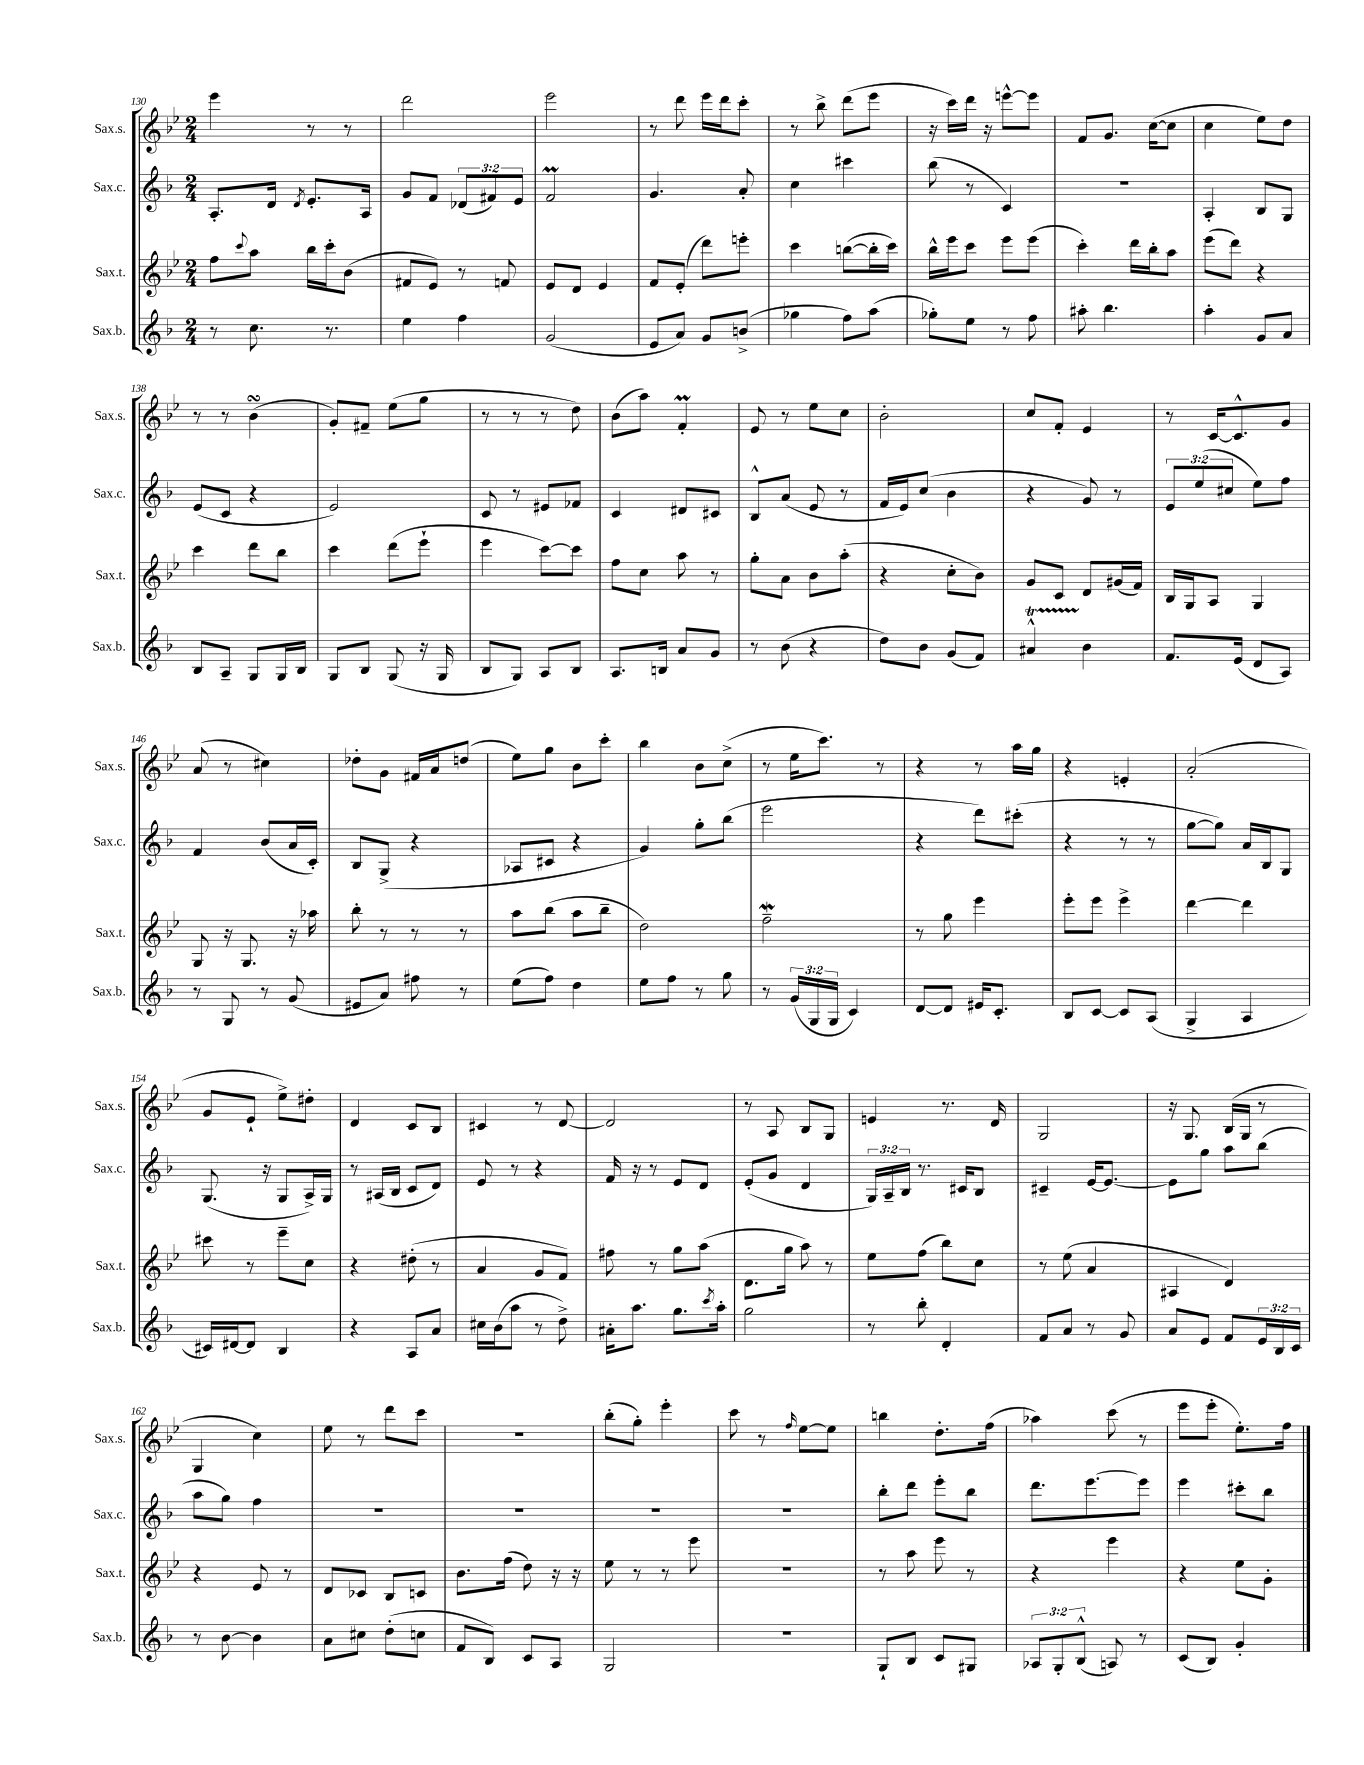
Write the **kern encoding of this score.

**kern	**kern	**kern	**kern
*part4	*part3	*part2	*part1
*staff4	*staff3	*staff2	*staff1
*I"Sax.b.	*I"Sax.t.	*I"Sax.c.	*I"Sax.s.
*I'Sax.b.	*I'Sax.t.	*I'Sax.c.	*I'Sax.s.
*clefG2	*clefG2	*clefG2	*clefG2
*k[b-]	*k[b-e-]	*k[b-]	*k[b-e-]
*M2/4	*M2/4	*M2/4	*M2/4
=130	=130	=130	=130
8r	8ff\L	8.A'/L	4eee-\
.	8qqccc/	.	.
8.cc\	8aa\J	.	.
.	.	16d/Jk	.
.	.	8qd/	.
.	16bb-\LL	8.e'/L	8r
8.r	16ccc'\J	.	.
.	(8b-\J	.	8r
.	.	16A/Jk	.
=131	=131	=131	=131
4ee\	8f#X/L	8g/L	2ddd\
.	8e-/J)	8f/J	.
4ff\	8r	(12d-X/L	.
.	.	12f#X/)	.
.	8fn/	.	.
.	.	12e/J	.
=132	=132	=132	=132
(2g/	8e-/L	2fM/	2eee-\
.	8d/J	.	.
.	4e-/	.	.
=133	=133	=133	=133
8e/L	8f/L	4.g/	8r
8a/J)	(8e-'/J	.	8ddd\
8g/L	8ddd\L)	.	16eee-\LL
.	.	.	16ddd\J
(8bn^/J	8eeen'\J	8a'/	8ccc'\J
=134	=134	=134	=134
4gg-X\	4ccc\	4cc\	8r
.	.	.	8bb-^\
8ff\L)	([8bbn\L	4ccc#X\	(8ddd\L
(8aa\J	16bb'\L]	.	8eee-\J
.	16ccc\JJ)	.	.
=135	=135	=135	=135
8gg-X'\L)	16bb-^^\LL	(8bb-\	16r
.	16eee-\J	.	16ccc\LL)
8ee\J	8ccc\J	8r	16ddd\JJ
.	.	.	16r
8r	8eee-\L	4c/)	[8eeen^^\L
8ff\	(8eee-\J	.	8eee\J]
=136	=136	=136	=136
8aa#X'\	4ccc'\)	2r	8f/L
4.bb-\	.	.	8.g/J
.	16ddd\LL	.	.
.	16bb-'\J	.	([16cc\KL
.	8aa\J	.	8cc\J]
=137	=137	=137	=137
4aa'\	(8eee-\L	4A'/	4cc\
.	8ddd\J)	.	.
8g/L	4r	8B-/L	8ee-\L)
8a/J	.	8G/J	8dd\J
!!LO:LB:g=z
=138	=138	=138	=138
8B-/L	4ccc\	(8e/L	8r
8A~/J	.	8c/J	8r
8G/L	8ddd\L	4r	(4b-sSSs\
16G/L	8bb-\J	.	.
16B-/JJ	.	.	.
=139	=139	=139	=139
8G/L	4ccc\	2e/)	8g'/L)
8B-/J	.	.	8f#X~/J
(8G/	(8ddd\L	.	(8ee-\L
16r	8eee-`\J	.	8gg\J
16G/	.	.	.
=140	=140	=140	=140
8B-/L	4eee-\	8c/	8r
8G/J)	.	8r	8r
8A/L	[8ccc\L)	8e#X/L	8r
8B-/J	8ccc\J]	8f-X/J	8dd\)
=141	=141	=141	=141
8.A/L	8ff\L	4c/	(8b-\L
.	8cc\J	.	8aa\J)
16Bn/Jk	.	.	.
8a/L	8aa\	8d#X/L	4fM'/
8g/J	8r	8c#X/J	.
=142	=142	=142	=142
8r	8gg'\L	8B-^^/L	8e-/
(8b-\	8a\J	(8a/J	8r
4r	8b-\L	8e/	8ee-\L
.	(8aa'\J	8r	8cc\J
=143	=143	=143	=143
8dd\L)	4r	16f/LL	2b-'\
.	.	16e/J)	.
8b-\J	.	(8cc/J	.
(8g/L	8cc'\L	4b-\	.
8f/J)	8b-\J)	.	.
=144	=144	=144	=144
4a#Xt^^/	8g/L	4r	8cc/L
.	8c/J	.	8f'/J
4b-\	8d/L	8g/)	4e-/
.	(16g#X/L	8r	.
.	16f/JJ)	.	.
=145	=145	=145	=145
8.f/L	16B-/LL	12e/L	8r
.	16G/J	.	.
.	.	(12ee/	.
.	8A/J	.	[16c/KL
.	.	12cc#X/J	.
(16e/Jk	.	.	8.c^^/]
8d/L	4G/	8ee\L)	.
8A/J)	.	8ff\J	8g/J
!!LO:LB:g=z
=146	=146	=146	=146
8r	8G/	4f/	(8a/
8G/	16r	.	8r
.	8.G/	.	.
8r	.	(8b-/L	4cc#X\)
(8g/	16r	16a/L	.
.	16aa-X\	16c'/JJ)	.
=147	=147	=147	=147
8e#X/L	8bb-'\	8B-/L	8dd-X'\L
8a/J)	8r	(8G^/J	8g\J
8ff#X\	8r	4r	16f#X/LL
.	.	.	16a/J
8r	8r	.	(8ddn/J
=148	=148	=148	=148
(8ee\L	8aa\L	8A-X/L	8ee-\L)
8ff\J)	(8bb-\J	8c#X/J	8gg\J
4dd\	8aa\L	4r	8b-\L
.	8bb-~\J	.	8ccc'\J
=149	=149	=149	=149
8ee\L	2dd\)	4g/)	4bb-\
8ff\J	.	.	.
8r	.	8gg'\L	8b-\L
8gg\	.	(8bb-\J	(8cc^\J
=150	=150	=150	=150
8r	2ffW~\	2eee\	8r
(24g/LL	.	.	16ee-\KL
24G/	.	.	.
.	.	.	8.ccc\J)
24G/JJ	.	.	.
4c/)	.	.	.
.	.	.	8r
=151	=151	=151	=151
[8d/L	8r	4r	4r
8d/J]	8gg\	.	.
16e#X/KL	4eee-\	8ddd\L)	8r
8.c'/J	.	.	.
.	.	(8ccc#X'\J	16aa\LL
.	.	.	16gg\JJ
=152	=152	=152	=152
8B-/L	8eee-'\L	4r	4r
[8c/J	8eee-\J	.	.
8c/L]	4eee-^\	8r	4en'/
(8A/J	.	8r	.
=153	=153	=153	=153
4G^/	[4ddd\	[8gg\L	(2a'/
.	.	8gg\J])	.
4A/	4ddd\]	16a/LL	.
.	.	16B-/J	.
.	.	8G/J	.
!!LO:LB:g=z
=154	=154	=154	=154
16c#X/LL)	8ccc#X\	(8.G/	8g/L
[16d#X/J	.	.	.
8d#/J]	8r	.	8e-`/J
.	.	16r	.
4B-/	8eee-~\L	8G/L	8ee-^\L)
.	8cc\J	16A^/L)	8dd#X'\J
.	.	16G/JJ	.
=155	=155	=155	=155
4r	4r	8r	4d/
.	.	(16A#X/LL	.
.	.	16B-/JJ	.
8A/L	(8dd#X'\	8c/L	8c/L
8a/J	8r	8d/J)	8B-/J
=156	=156	=156	=156
16cc#X\LL	4a/	8e/	4c#X/
(16b-\J	.	.	.
8aa\J	.	8r	.
8r	8g/L	4r	8r
8dd^\)	8f/J)	.	[8d/
=157	=157	=157	=157
16a#X'\KL	8ff#X\	16f/	2d/]
8.aa\J	.	16r	.
.	8r	8r	.
8.gg\L	8gg\L	8e/L	.
.	(8aa\J	8d/J	.
8qccc/	.	.	.
16aa'\Jk	.	.	.
=158	=158	=158	=158
2gg\	8.d\L	(8e'/L	8r
.	.	8g/J	8A/
.	16gg\Jk	.	.
.	8aa\)	4d/	8B-/L
.	8r	.	8G/J
=159	=159	=159	=159
8r	8ee-\L	24G/LL)	4en/
.	.	24A~/	.
.	.	24B-/JJ	.
8bb-'\	(8ff\J	8.r	.
4d'/	8bb-\L)	.	8.r
.	.	16c#X/KL	.
.	8cc\J	8B-/J	.
.	.	.	16d/
=160	=160	=160	=160
8f/L	8r	4c#X~/	2G/
8a/J	(8ee-\	.	.
8r	4a/	[16e/KL	.
.	.	8.e/J_	.
8g/	.	.	.
=161	=161	=161	=161
8a/L	4A#X/	8e\L]	16r
.	.	.	8.G/
8e/J	.	8gg\J	.
8f/L	4d/)	8aa\L	(16B-/LL
.	.	.	16G/JJ
24e/L	.	(8bb-\J	8r
24B-/	.	.	.
24c/JJ	.	.	.
!!LO:LB:g=z
=162	=162	=162	=162
8r	4r	8aa\L	4G/
[8b-\	.	8gg\J)	.
4b-\]	8e-/	4ff\	4cc\)
.	8r	.	.
=163	=163	=163	=163
8a\L	8d/L	2r	8ee-\
8cc#X\J	8c-X/J	.	8r
(8dd'\L	8B-/L	.	8ddd\L
8ccn\J	8cn/J	.	8ccc\J
=164	=164	=164	=164
8f/L	8.b-\L	2r	2r
8B-/J)	.	.	.
.	(16ff\Jk	.	.
8c/L	8dd\)	.	.
8A/J	16r	.	.
.	16r	.	.
=165	=165	=165	=165
2G/	8ee-\	2r	(8bb-'\L
.	8r	.	8gg'\J)
.	8r	.	4eee-'\
.	8eee-\	.	.
=166	=166	=166	=166
2r	2r	2r	8ccc\
.	.	.	8r
.	.	.	16qqff/
.	.	.	[8ee-\L
.	.	.	8ee-\J]
=167	=167	=167	=167
8G`/L	8r	8bb-'\L	4bbn\
8B-/J	8aa\	8ddd\J	.
8c/L	8eee-\	8eee'\L	8.dd'\L
8G#X/J	8r	8bb-\J	.
.	.	.	(16ff\Jk
=168	=168	=168	=168
12A-X/L	4r	8.ddd\L	4aa-X\)
12G'/	.	.	.
(12B-^^/J	.	.	.
.	.	[8.eee\	.
8An/)	4eee-\	.	(8ccc\
8r	.	8eee\J]	8r
=169	=169	=169	=169
(8c/L	4r	4eee\	8eee-\L
8B-/J)	.	.	8eee-'\J
4g'/	8ee-\L	8ccc#X'\L	8.ee-'\L)
.	8g'\J	8bb-\J	.
.	.	.	16ff\Jk
==	==	==	==
*-	*-	*-	*-
